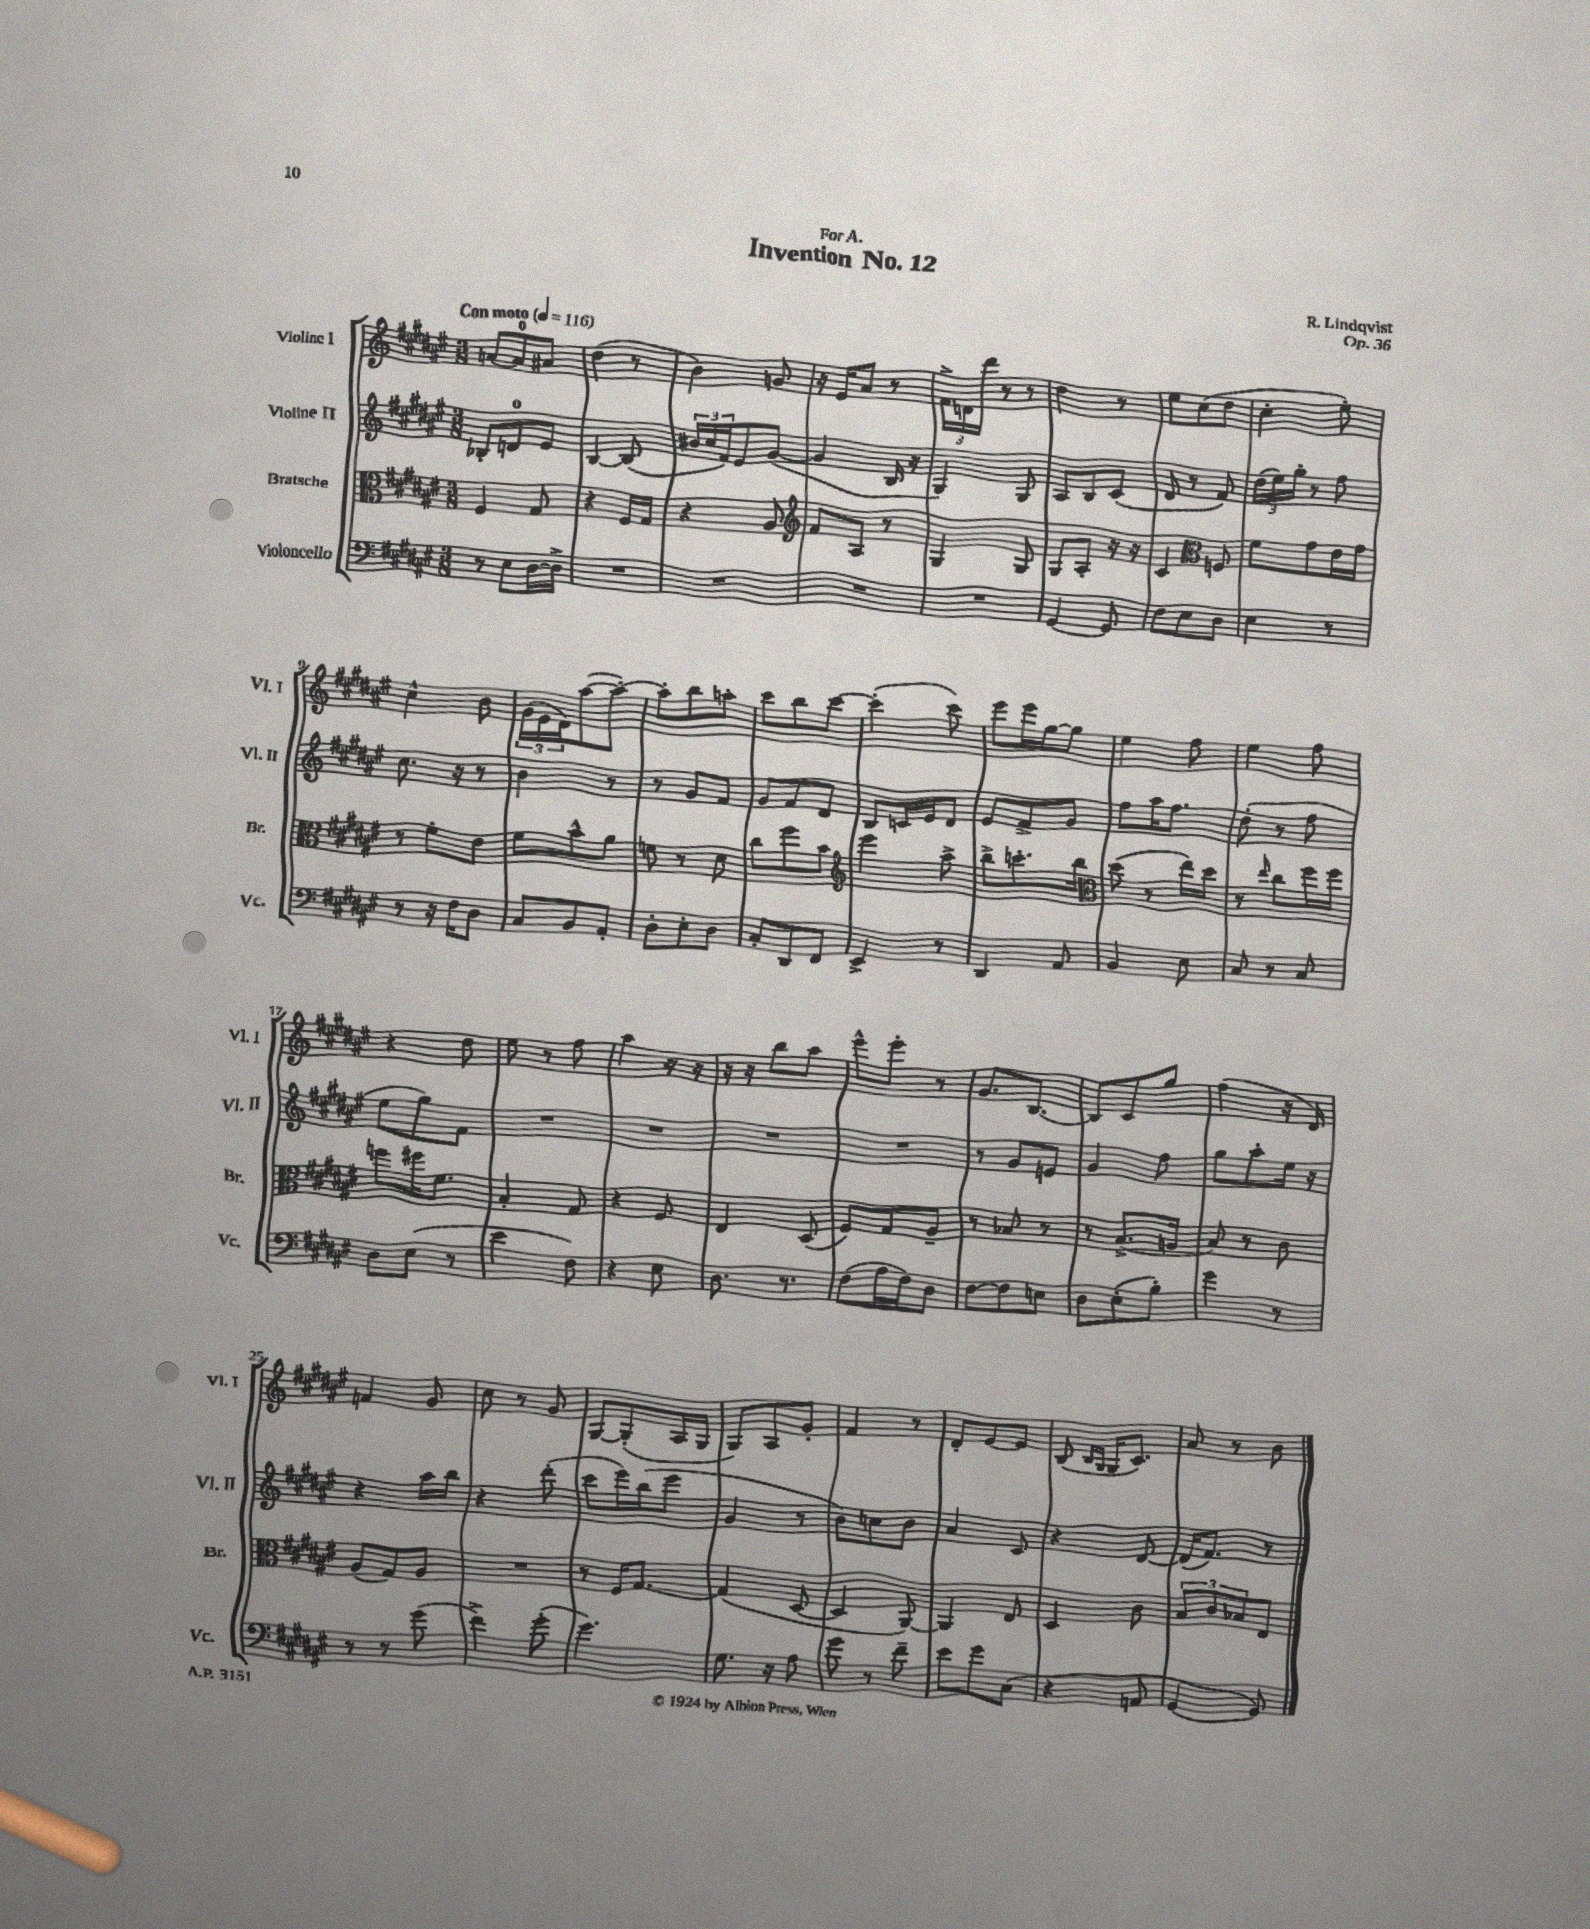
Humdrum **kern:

**kern	**kern	**kern	**kern
*part4	*part3	*part2	*part1
*staff4	*staff3	*staff2	*staff1
*I"Violoncello	*I"Bratsche	*I"Violine II	*I"Violine I
*I'Vc.	*I'Br.	*I'Vl. II	*I'Vl. I
*clefF4	*clefC3	*clefG2	*clefG2
*k[f#c#g#d#a#e#]	*k[f#c#g#d#a#e#]	*k[f#c#g#d#a#e#]	*k[f#c#g#d#a#e#]
*M3/8	*M3/8	*M3/8	*M3/8
*MM116	*MM116	*MM116	*MM116
=1	=1	=1	=1
!	!	!	!LO:TX:a:B:t=Con moto
8r	4F#/	8B-X'/L	[8an/L
8E#\L	.	8dn/	8a/]
[16D#\L	8G#/	8e#/J	8a#X/J
16D#^\JJ]	.	.	.
=2	=2	=2	=2
4.r	4r	[4B/	(4dd#\
.	16F#/LL	(8B/]	8r
.	16G#/JJ	.	.
=3	=3	=3	=3
4.r	4r	24b#X/LL	4b\)
.	.	24cc#/	.
.	.	24f#/J)	.
.	.	8e#/	.
.	8A#/	([8g#/J	8gn/
=4	=4	=4	=4
*	*clefG2	*	*
4.r	8f#/L	4g#/]	16r
.	.	.	16e#/KL
.	8A#/J	.	8a#/J
.	8r	16B/	8r
.	.	16r	.
=5	=5	=5	=5
4.r	4G#/	4G#/)	24f#^\LL
.	.	.	24dn\
.	.	.	24ddd#\JJ
.	.	.	8r
.	8G#/	8G#/	8r
=6	=6	=6	=6
[4GG#/	8G#/L	8A#/L	4dd#\
.	8A#'/J	8B/	.
8GG#/]	16r	(8c#/J	8r
.	16r	.	.
=7	=7	=7	=7
8F#\L	4c#/	8d#/	8ee#\L
8E#\	.	8r	(8cc#\
*	*clefC3	*	*
8D#\J	8Fn/	8f#/)	8dd#\J
=8	=8	=8	=8
4E#\	8f#\L	(24dd#\LL	4cc#'\
.	.	24ee#\)	.
.	.	24gg#'\JJ	.
.	8g#\	8r	.
8r	16e#\L	8ff#\	8ee#'\)
.	16g#\JJ	.	.
!!LO:LB:g=z
=9	=9	=9	=9
8r	8r	8.cc#\	4cc#^^\
16r	8f#'\L	.	.
16F#\KL	.	16r	.
8D#\J	8e#\J	8r	8b\
=10	=10	=10	=10
8C#/L	8f#\L	4b\	(24g#\LL
.	.	.	24e#\
.	.	.	24d#\J)
8BB/	8b^^\	.	([8aa#\
8AA#'/J	8a#\J	8r	8aa#'\J_)
=11	=11	=11	=11
8D#'\L	8fn\	8r	8aa#'\L]
8E#'\	8r	8g#/L	8bb\
8D#\J	8d#\	8f#/J	8aan'\J
=12	=12	=12	=12
8C#'/L	8cc#\L	8g#/L	8ccc#\L
8DD#/	8ff#\	8f#/	8bb\
8FF#/J	8b\J	8d#/J	[8ccc#\J
=13	=13	=13	=13
*	*clefG2	*	*
4EE#^/	4eee#\	8B/L	(4ccc#'\]
.	.	16cn/L	.
.	.	16e#/J	.
8r	8aa#^\	8d#/J	8ccc#\)
=14	=14	=14	=14
4DD#/	8bb^\L	8e#/L	8eee#\L
.	8.cccn'\	8f#^/	16eee#\L
.	.	.	[16gg#\J
8AA#/	.	8g#/J	8gg#\J]
.	16bb\Jk	.	.
=15	=15	=15	=15
*	*clefC3	*	*
4BB/	(8dd#\	8ff#\L	4ee#\
.	8r	16aa#\K	.
.	.	8.ff#\J	.
8E#\	16ee#\LL)	.	8ff#\
.	16dd#\JJ	.	.
=16	=16	=16	=16
8C#/	8r	(8dd#'\	4ee#\
.	16qqee#/	.	.
8r	8cc#\L	8r	.
8C#/	16ff#\L	8ff#\	8ff#\
.	16ff#\JJ	.	.
!!LO:LB:g=z
=17	=17	=17	=17
8D#\L	8ffn\L	8ee#\L	4r
(8E#\J	16ff#X\K	8gg#\)	.
.	8.f#\J	.	.
8r	.	8f#\J	8dd#\
=18	=18	=18	=18
4e#\	4B'/	4.r	8ee#\
.	.	.	8r
8F#\)	8G#/	.	8ff#\
=19	=19	=19	=19
4r	4r	4.r	4aa#\
8E#\	8F#/	.	16r
.	.	.	16r
=20	=20	=20	=20
8.D#\	4E#/	4.r	16r
.	.	.	16r
.	.	.	8bb\L
8.r	.	.	.
.	(8D#/	.	8aa#\J
=21	=21	=21	=21
(8F#\L	8F#/L)	4.r	8eee#^^\L
16A#\L	8G#/	.	8eee#'\J
16F#\J)	.	.	.
8D#\J	8A#~/J	.	8r
=22	=22	=22	=22
[8F#\L	8r	8r	8.g#/L
8F#\]	8B-X/	8g#/L	.
.	.	.	[8.B/J
8En\J	8r	8en/J	.
=23	=23	=23	=23
8D#\L	8r	4g#/	8B/L]
(8E#'\	(8.B^/L	.	8c#/
8B'\J)	.	8ff#\	8gg#/J
.	16An/Jk	.	.
=24	=24	=24	=24
4g#\	8B/)	8gg#\L	(4ff#\
.	8r	8aa#'\	.
8r	8c#\	16ee#\Jk	16r
.	.	16r	16d#/)
!!LO:LB:g=z
=25	=25	=25	=25
8r	(8A#/L	4r	4fn/
8r	8G#/)	.	.
(8g#\	8A#/J	16aa#\LL	8g#/
.	.	16bb\JJ	.
=26	=26	=26	=26
4f#^\)	4.r	4r	8cc#\
.	.	.	8r
(8g#'\	.	(8ddd#'\	8g#/
=27	=27	=27	=27
4.g#\)	8r	8ccc#\L	[8G#/L
.	16F#/KL	16eee#\L)	(8G#'/]
.	[8.G#/J	(16bb\J	.
.	.	8eee#\J	16A#/L
.	.	.	16G#/JJ
=28	=28	=28	=28
8.G#\	(4G#/]	4g#/	8G#/L)
.	.	.	8A#/
16r	.	.	.
8A#\	[8D#/	8r	8g#'/J
=29	=29	=29	=29
8g#\	4D#/]	8b\L)	4f#/
8r	.	8ccn\	.
8f#~\	[8AA#/)	8b\J	8r
=30	=30	=30	=30
8e#\L	4AA#/]	4a#/	8d#'/L
8g#\	.	.	[8e#/
(8C#\J	8E#/	8c#/	8e#/J]
=31	=31	=31	=31
4r	4D#/	4r	(8B/
.	.	.	16qqB/LL
.	.	.	16qqG#/JJ
.	.	.	16G#/KL
.	.	.	8.c#/J)
8AAn/	8c#\	[8d#/	.
=32	=32	=32	=32
[4GG#/	12B/L	(16d#/KL]	8a#/
.	.	8.f#/J)	.
.	12c#/	.	.
.	.	.	8r
.	12B-X/	.	.
8GG#/])	8E#/J	8r	8b\
==	==	==	==
*-	*-	*-	*-
